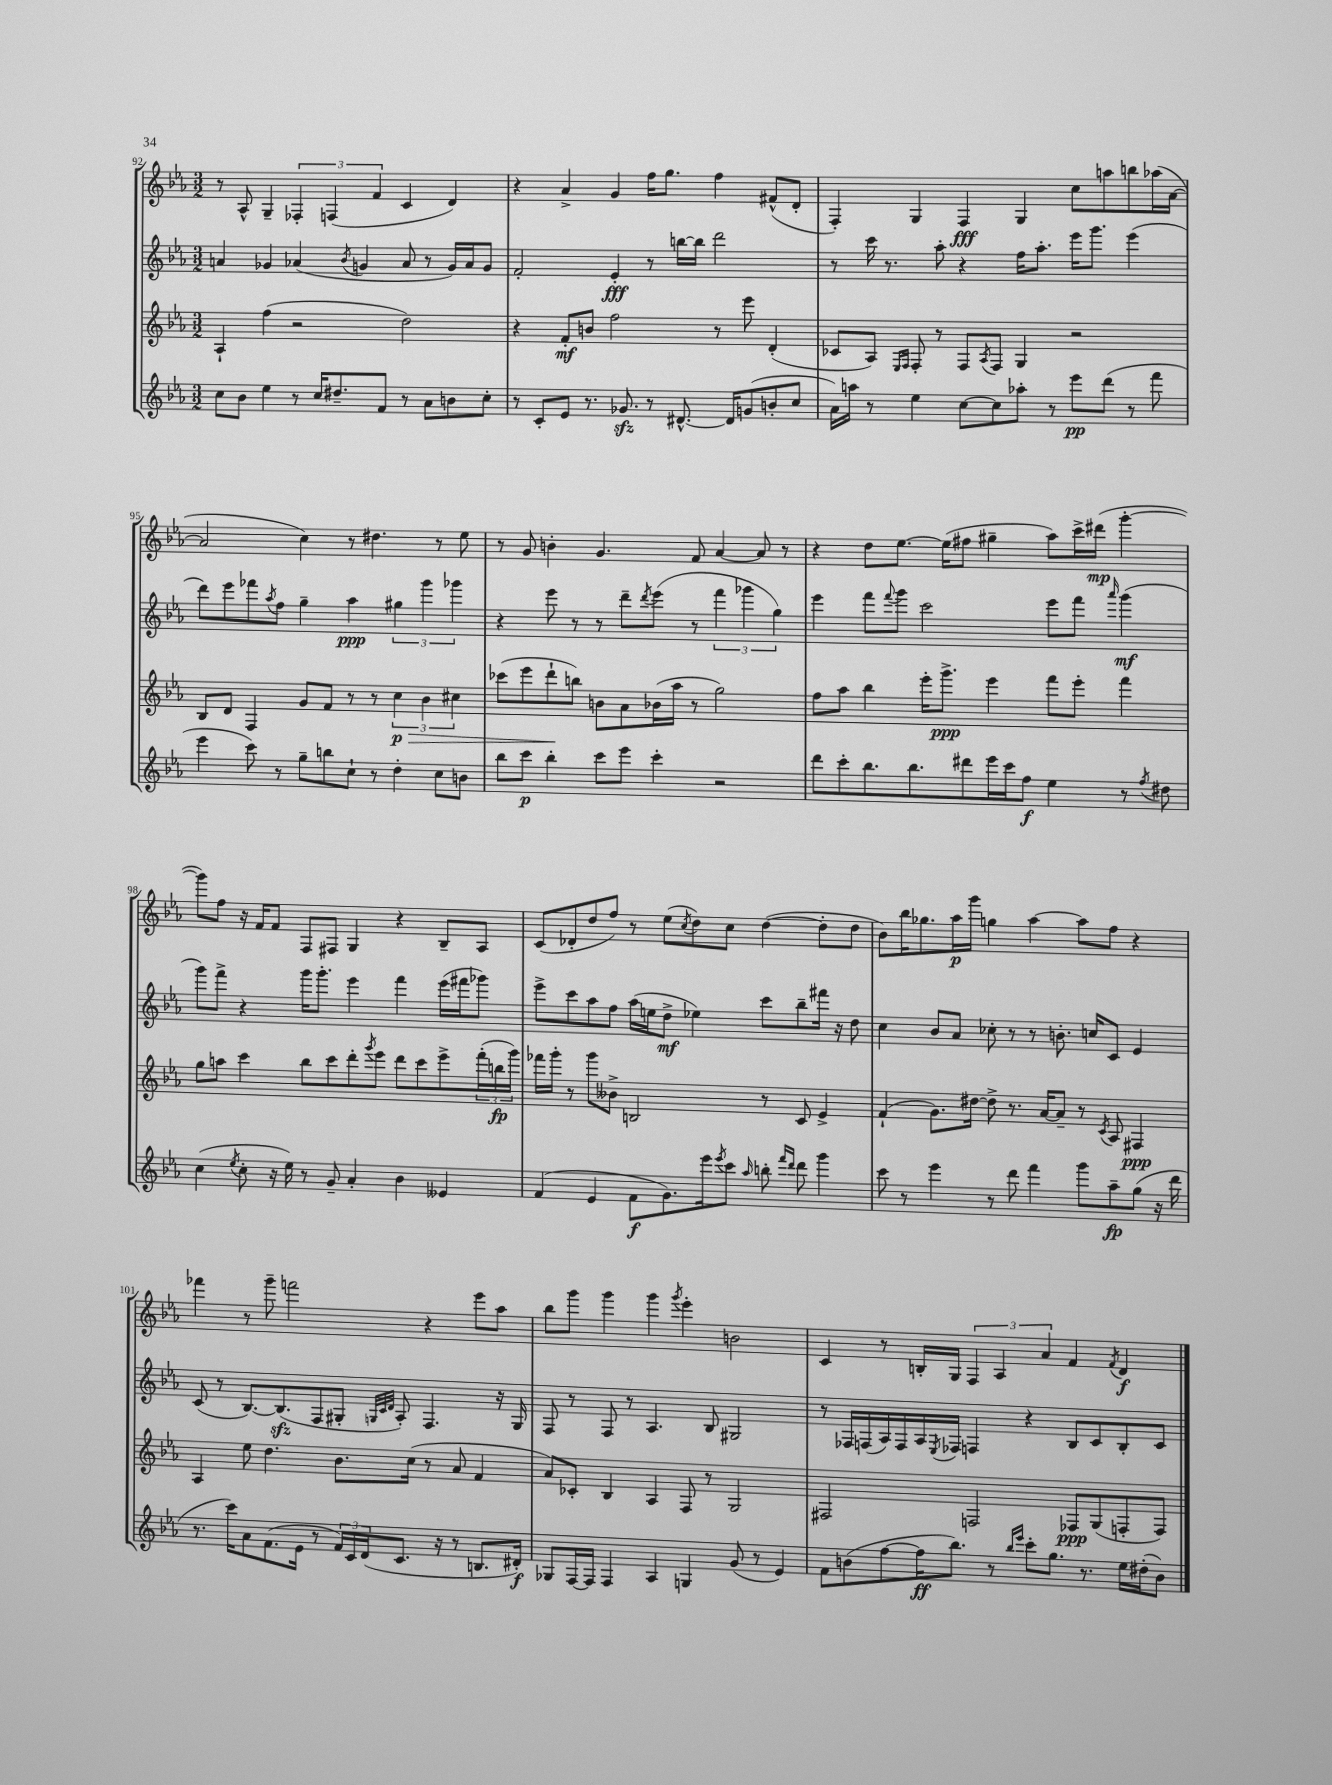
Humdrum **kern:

**kern	**kern	**kern	**kern
*staff4	*staff3	*staff2	*staff1
*clefG2	*clefG2	*clefG2	*clefG2
*k[b-e-a-]	*k[b-e-a-]	*k[b-e-a-]	*k[b-e-a-]
*M3/2	*M3/2	*M3/2	*M3/2
8cc	4A-`	4a	8r
8b-	.	.	8A-^^
4ee-	(4ff	4g-	4G~
8r	2r	(4a-	6F-'
16cc	.	.	.
.	.	.	(6F
8.dd#~	.	.	.
.	.	8qb-	.
.	.	4g	.
.	.	.	6f
8f	.	.	.
8r	2dd)	8a-	4c
8a-	.	8r	.
8b	.	16g)	4d)
.	.	16a-	.
8cc'	.	8g	.
=	=	=	=
8r	4r	2f'	4r
8c'	.	.	.
8e-	8f'	.	4a-^
8.r	8b	.	.
.	2ff	4e-'	4g
8.g-	.	.	.
8r	.	8r	16ff
.	.	.	8.gg
[8.d#^^	.	[16bb	.
.	.	16bb]	.
.	8r	2ddd	4ff
16d#]	.	.	.
(8g	8eee-	.	.
8b'	(4d'	.	(8f#^^
8cc	.	.	8d'
=	=	=	=
16a-)	8c-	8r	4F')
16aa	.	.	.
8r	8A-)	16ccc	.
.	.	8.r	.
.	16qqE-	.	.
.	16qqF	.	.
4ee-	8F'	.	4G
.	8r	8aa-'	.
[8cc	8F	4r	4F
.	8qA-	.	.
8cc]	8F	.	.
8aa-'	4G	16ff	4G
.	.	8.aa-'	.
8r	.	.	.
8eee-	2r	16eee-	8cc
.	.	8.ggg	.
(8ddd	.	.	8aa
8r	.	(4eee-	8bb
8fff	.	.	(16aa-
.	.	.	[16a-
=	=	=	=
4eee-	8B-	8ddd)	2a-]
.	8d	8eee-	.
8ccc)	4F	8fff-	.
.	.	8qaa-	.
8r	.	8ff	.
8gg~	8g	4gg~	4cc)
8bb	8f	.	.
8cc`	8r	4aa-	8r
8r	8r	.	4.dd#
4dd'	6cc	6gg#	.
.	6b-	6ggg	.
8cc	.	.	8r
.	6cc#	6ggg-	.
8b	.	.	8ee-
=	=	=	=
8bb-	(8ccc-	4r	8r
8ccc	8eee-	.	8g
4bb-'	8ddd`	8eee-	4b'
.	8bb)	8r	.
8ccc	8b	8r	4.g
8eee-	8a-	8ddd~	.
.	.	8qddd	.
4ccc'	(16b-	(8eee-	.
.	16aa-	.	.
.	8r	8r	8f
2r	2gg)	6fff	[4a-
.	.	6ggg-	.
.	.	.	8a-]
.	.	6gg)	.
.	.	.	8r
=	=	=	=
8ddd	8ff	4eee-	4r
8ccc'	8aa-	.	.
8.bb-	4bb-	8fff	8dd
.	.	8qqfff	.
.	.	8ggg	[8.ee-
8.bb-	.	.	.
.	16eee-'	2ccc	.
.	8.ggg^	.	(16ee-]
8ddd#	.	.	8ff#
16eee-	4eee-	.	4gg#~
16ccc	.	.	.
8ff	.	.	.
4ee-	8fff	8eee-	8aa-)
.	8eee-'	8fff	16ccc^
.	.	.	(16ddd#
.	.	16qqaaa-	.
8r	4fff	(4ggg	[4ggg'
8qff	.	.	.
8dd#	.	.	.
=	=	=	=
(4cc	8gg	8ggg)	8ggg])
.	8aa	8fff^	8ff
8qee-	.	.	.
8cc'	4ccc	4r	16r
.	.	.	16f
16r	.	.	8f
16ee-)	.	.	.
8r	8bb-	16ggg	8F
.	.	8.ggg'	.
8g~	8ccc	.	8F#
4a-'	8ddd'	4eee-	4G
.	8qggg	.	.
.	8eee-	.	.
4b-	8ddd	4fff	4r
.	8ccc	.	.
4e--	8eee-^	(16eee-	8B-~
.	.	16fff#	.
.	(24fff'	8ggg-)	8A-
.	24bb	.	.
.	24ggg)	.	.
=	=	=	=
(4f	16fff-	8eee-^	(8c
.	16ggg'	.	.
.	8r	8ccc	8d-'
4e-	8ggg	8aa-	8dd
.	8b--^	8ff	8ff)
8f	2B	(16aa-	8r
.	.	16ee	.
8.g)	.	8dd^	(8ee-
.	.	.	8qcc
.	.	4ee-)	8dd)
16eee-	.	.	.
8qeee-	.	.	.
8ccc	.	.	8cc
16qqaa-	.	.	.
8bb'	8r	8ccc	([4dd
16qqfff	.	.	.
16qqddd	.	.	.
8ddd	8c	8bb-~	.
4ggg	4e-^	16fff#	8dd']
.	.	16r	.
.	.	8dd	8dd
=	=	=	=
8ccc	(4f`	4cc	8b-)
8r	.	.	16bb-
.	.	.	8.gg-
4eee-	8.g)	8b-	.
.	.	8a-	16aa-
.	[16dd#	.	16ggg
8r	8dd#^]	8cc-'	4gg
8ddd	8.r	8r	.
4fff	.	8r	[4aa-
.	[16a-	.	.
.	8a-~]	8.b'	.
8ggg	8r	.	8aa-]
.	.	16cc	.
.	8qc	.	.
8aa-~	8A-	8c	8ff
(8gg	4F#	4e-	4r
16r	.	.	.
16ddd	.	.	.
=	=	=	=
8.r	4A-	(8c	4fff-
.	.	8r	.
16ccc)	.	.	.
8a-	8ee-	[8.B-)	8r
(8.f	4.dd	.	8ggg~
.	.	(8.B-]	.
.	.	.	2fff
16e-	.	.	.
8r	.	8F	.
24f)	8.b-	8G#'	.
24c	.	.	.
(24d	.	.	.
.	.	32qqG	.
.	.	32qqc	.
.	.	32qqd	.
8.c	.	8A-')	.
.	(16cc	.	.
.	8r	4.F	4r
16r	.	.	.
8r	8a-	.	.
8.B	4f	.	8eee-
.	.	16r	8aa-
16d#')	.	16G	.
=	=	=	=
8G-	8a-)	8F	8bb-
[16F	8c-'	8r	8ggg
16F]	.	.	.
4F	4B-	8F	4ggg
.	.	8r	.
4A-	4A-	4.A-	4ggg
.	.	.	8qggg
4G	8F	.	4eee-'
.	8r	8B-	.
(8g	2G	2G#	2b
8r	.	.	.
4e-)	.	.	.
=	=	=	=
8f	2F#	8r	4c
(8b	.	16F-	.
.	.	(16F	.
[8ff	.	16A-)	8r
.	.	16F	.
16ff]	.	16A-	16B'
.	.	8qE-	.
8.bb-)	.	16F-	16G
.	2F	4F	6F
8r	.	.	.
.	.	.	6A-
16qqbb-	.	.	.
16qqeee-	.	.	.
8ccc'	.	4r	.
.	.	.	6a-
8.gg	.	.	.
.	8F-	8B-	4f
8.r	.	.	.
.	(8G	8c	.
.	.	.	8qf
16ee-	8F'	8B-'	4d
(16dd#'	.	.	.
8b)	8F)	8c	.
==	==	==	==
*-	*-	*-	*-
